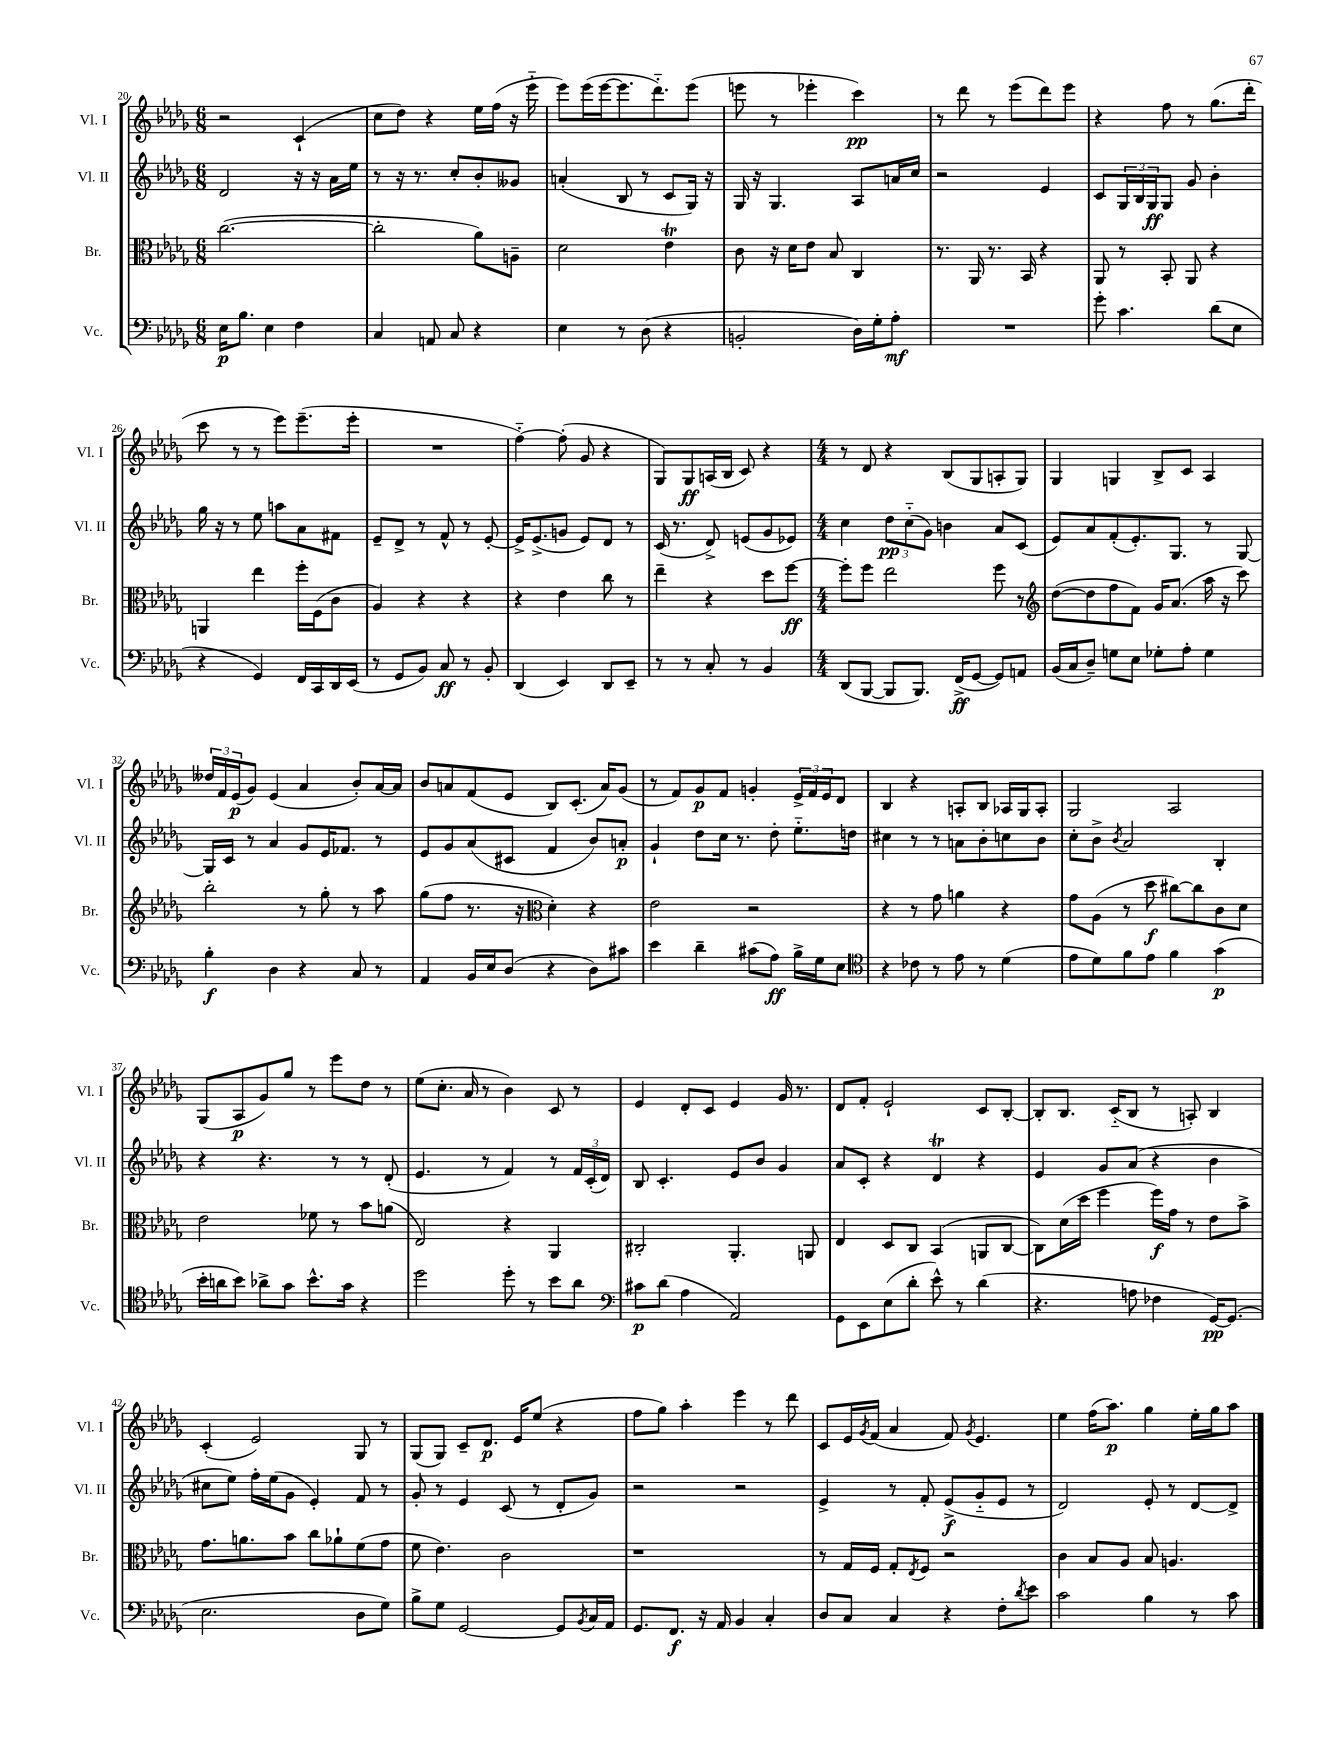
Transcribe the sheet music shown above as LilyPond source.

<<
\new StaffGroup <<
\new Staff = "s0" \with { instrumentName = "Vl. I" shortInstrumentName = "Vl. I" } {
    \clef treble \key des \major \numericTimeSignature \time 6/8
    r2 c'4-!( |
    c''8 des''8) r4 ees''16 f''16( r16 ees'''16-_ |
    ees'''8) ees'''16( ees'''16~ ees'''8. des'''8.-_) ees'''8( |
    e'''8 r8 ees'''4-. c'''4\pp) |
    r8 des'''8 r8 ees'''8( des'''8) ees'''8 |
    r4 f''8 r8 ges''8.( des'''16-. |
    c'''8 r8 r8 ees'''8) ees'''8.--( ees'''16-. |
    R2. |
    f''4~-_) f''8-.( ges'8 r4 |
    ges8) ges8\ff a16( bes16 c'8) r4 |
    \numericTimeSignature \time 4/4 r8 des'8 r4 bes8( ges8 a8-. ges8) |
    ges4 g4 bes8-> c'8 aes4 |
    \tuplet 3/2 { deses''16 f'16 ees'16\p( } ges'8) ees'4( aes'4 bes'8-.) aes'16~ aes'16 |
    bes'8 a'8 f'8( ees'8 bes8) c'8.-.( a'16) ges'8( |
    r8 f'8) ges'8\p f'8 g'4-. \tuplet 3/2 { ees'16-> f'16 ees'16 } des'8 |
    bes4 r4 a8-. bes8 aes16 ges16 aes8-. |
    ges2 aes2 |
    ges8( aes8\p ges'8) ges''8 r8 ees'''8 des''8 r8 |
    ees''8( c''8.-. aes'16 r8 bes'4) c'8 r8 |
    ees'4 des'8-. c'8 ees'4 ges'16 r8. |
    des'8 f'8-. ees'2-! c'8 bes8~-. |
    bes8-. bes8. c'16-_( bes8 r8 a8-.) bes4 |
    c'4-.( ees'2) ges8 r8 |
    ges8( ges8) c'8-- des'8.\p ees'16 ees''8( r4 |
    f''8 ges''8) aes''4-. ees'''4 r8 des'''8 |
    c'8 ees'16 \acciaccatura { ges'8 } f'16( aes'4 f'8) \acciaccatura { ges'8 } ees'4. |
    ees''4 f''16( aes''8.\p) ges''4 ees''16-. ges''16 aes''8 \bar "|." |
}
\new Staff = "s1" \with { instrumentName = "Vl. II" shortInstrumentName = "Vl. II" } {
    \clef treble \key des \major \numericTimeSignature \time 6/8
    des'2 r16 r16 aes'16 ees''16 |
    r8 r16 r8. c''8-. bes'8-. geses'8 |
    a'4-.( bes8 r8 c'8 ges16) r16 |
    ges16 r16 ges4. aes8 a'16 c''16 |
    r2 ees'4 |
    c'8 \tuplet 3/2 { ges16 bes16 ges16\ff } ges8 ges'8 bes'4-. |
    ges''16 r16 r8 ees''8 a''8 aes'8 fis'8 |
    ees'8-- des'8-> r8 f'8-^ r8 ees'8~-. |
    ees'16-> ees'8.->( g'8 ees'8) des'8 r8 |
    c'16( r8. des'8->) e'8( ges'8 ees'8) |
    \numericTimeSignature \time 4/4 c''4 \tuplet 3/2 { des''8\pp c''8-_( ges'8) } b'4 aes'8 c'8( |
    ees'8) aes'8 f'8-.( ees'8.-.) ges8. r8 ges8~ |
    ges16 c'16 r8 aes'4 ges'8 ees'16 fes'8. r8 |
    ees'8 ges'8 aes'8( cis'8 f'4 bes'8) a'8-.\p |
    ges'4-! des''8 c''16 r8. des''8-. ees''8.-_ d''16 |
    cis''4 r8 r8 a'8 bes'8-. c''8 bes'8 |
    c''8-. bes'8-> \acciaccatura { bes'8 } aes'2 bes4-. |
    r4 r4. r8 r8 des'8-.( |
    ees'4. r8 f'4) r8 \tuplet 3/2 { f'16 c'16-.( des'16) } |
    bes8 c'4.-. ees'8 bes'8 ges'4 |
    aes'8 c'8-. r4 des'4\trill r4 |
    ees'4 ges'8 aes'8( r4 bes'4 |
    cis''8 ees''8) f''16-. ees''16( ges'8 ees'4-.) f'8 r8 |
    ges'8-. r8 ees'4 c'8( r8 des'8-. ges'8) |
    r2 r2 |
    ees'4-> r8 f'8-. ees'8->\f( ges'8-_ ees'8 r8 |
    des'2) ees'8-. r8 des'8~ des'8-> \bar "|." |
}
\new Staff = "s2" \with { instrumentName = "Br." shortInstrumentName = "Br." } {
    \clef alto \key des \major \numericTimeSignature \time 6/8
    c''2.~( |
    c''2-. aes'8) a8-- |
    des'2 ees'4\trill |
    c'8 r16 des'16 ees'8 bes8 c4 |
    r8. aes,16 r8. bes,16 r4 |
    aes,8 r8 bes,8-. aes,8 r4 |
    a,4 ees''4 f''16-. f16( c'8 |
    aes4) r4 r4 |
    r4 ees'4 c''8 r8 |
    ees''4-- r4 des''8 f''8~\ff |
    \numericTimeSignature \time 4/4 f''8-. f''8 ees''2 f''8 r8 |
    \clef treble des''8~( des''8 f''8 f'8) ges'16 aes'8.( aes''16 r16 c'''8) |
    bes''2-. r8 ges''8-. r8 aes''8 |
    ges''8( f''8 r8. r16 \clef alto des'4-.) r4 |
    ees'2 r2 |
    r4 r8 ges'8 a'4 r4 |
    ges'8 aes8( r8 des''8\f cis''8~) cis''8 c'8 des'8 |
    ees'2 fes'8 r8 bes'8 a'8( |
    ees2) r4 aes,4 |
    cis2-. aes,4.-. a,8 |
    ees4 des8 c8 bes,4( a,8 c8~ |
    c8) des'16( des''16 f''4 f''16\f) ges'16 r8 ees'8 bes'8-> |
    ges'8. a'8. bes'8 c''8 aes'8-! f'8( ges'8 |
    f'8 ees'4.) c'2 |
    r1 |
    r8 ges16 f16 ges8-. \acciaccatura { ees8 } f8 r2 |
    c'4 bes8 aes8 bes8 a4. \bar "|." |
}
\new Staff = "s3" \with { instrumentName = "Vc." shortInstrumentName = "Vc." } {
    \clef bass \key des \major \numericTimeSignature \time 6/8
    ees16\p bes8. ees4 f4 |
    c4 a,8 c8 r4 |
    ees4 r8 des8( r4 |
    b,2-. des16) ges16-. aes8-.\mf |
    R2. |
    ges'8-. c'4. des'8( ees8 |
    r4 ges,4) f,16 c,16 des,16 ees,16( |
    r8 ges,8 bes,8) c8\ff r8 bes,8-. |
    des,4( ees,4) des,8 ees,8-- |
    r8 r8 c8-. r8 bes,4 |
    \numericTimeSignature \time 4/4 des,8( bes,,8~ bes,,8 bes,,8.) f,16->\ff( ges,8~ ges,8) a,8 |
    bes,16( c16 des8--) g8 ees8 ges8-. aes8-. ges4 |
    bes4-.\f des4 r4 c8 r8 |
    aes,4 bes,16 ees16 des8( r4 des8) cis'8 |
    ees'4 des'4-- cis'8( aes8\ff) bes16-> ges16 ees8 |
    \clef tenor r4 ces'8 r8 ees'8 r8 des'4( |
    ees'8 des'8) f'8 ees'8 f'4 ges'4\p( |
    bes'16-. a'16 bes'8) aes'8-> ges'8 bes'8.-^ ges'16 r4 |
    des''2 des''8-. r8 bes'8 aes'8 |
    \clef bass cis'8\p des'8( aes4 aes,2) |
    ges,8 ees,8 ees8( des'8-. ees'8-^) r8 des'4( |
    r4. a8 fes4 ges,16~\pp) ges,8.( |
    ees2. des8 ges8) |
    bes8-> ges8 ges,2~ ges,8 \acciaccatura { bes,8 } c16 aes,16 |
    ges,8. f,8.\f r16 aes,16 bes,4 c4-. |
    des8 c8 c4 r4 f8-. \acciaccatura { des'8 } ees'8 |
    c'2 bes4 r8 c'8 \bar "|." |
}
>>
>>
\layout { \context { \Score currentBarNumber = #20 } }
